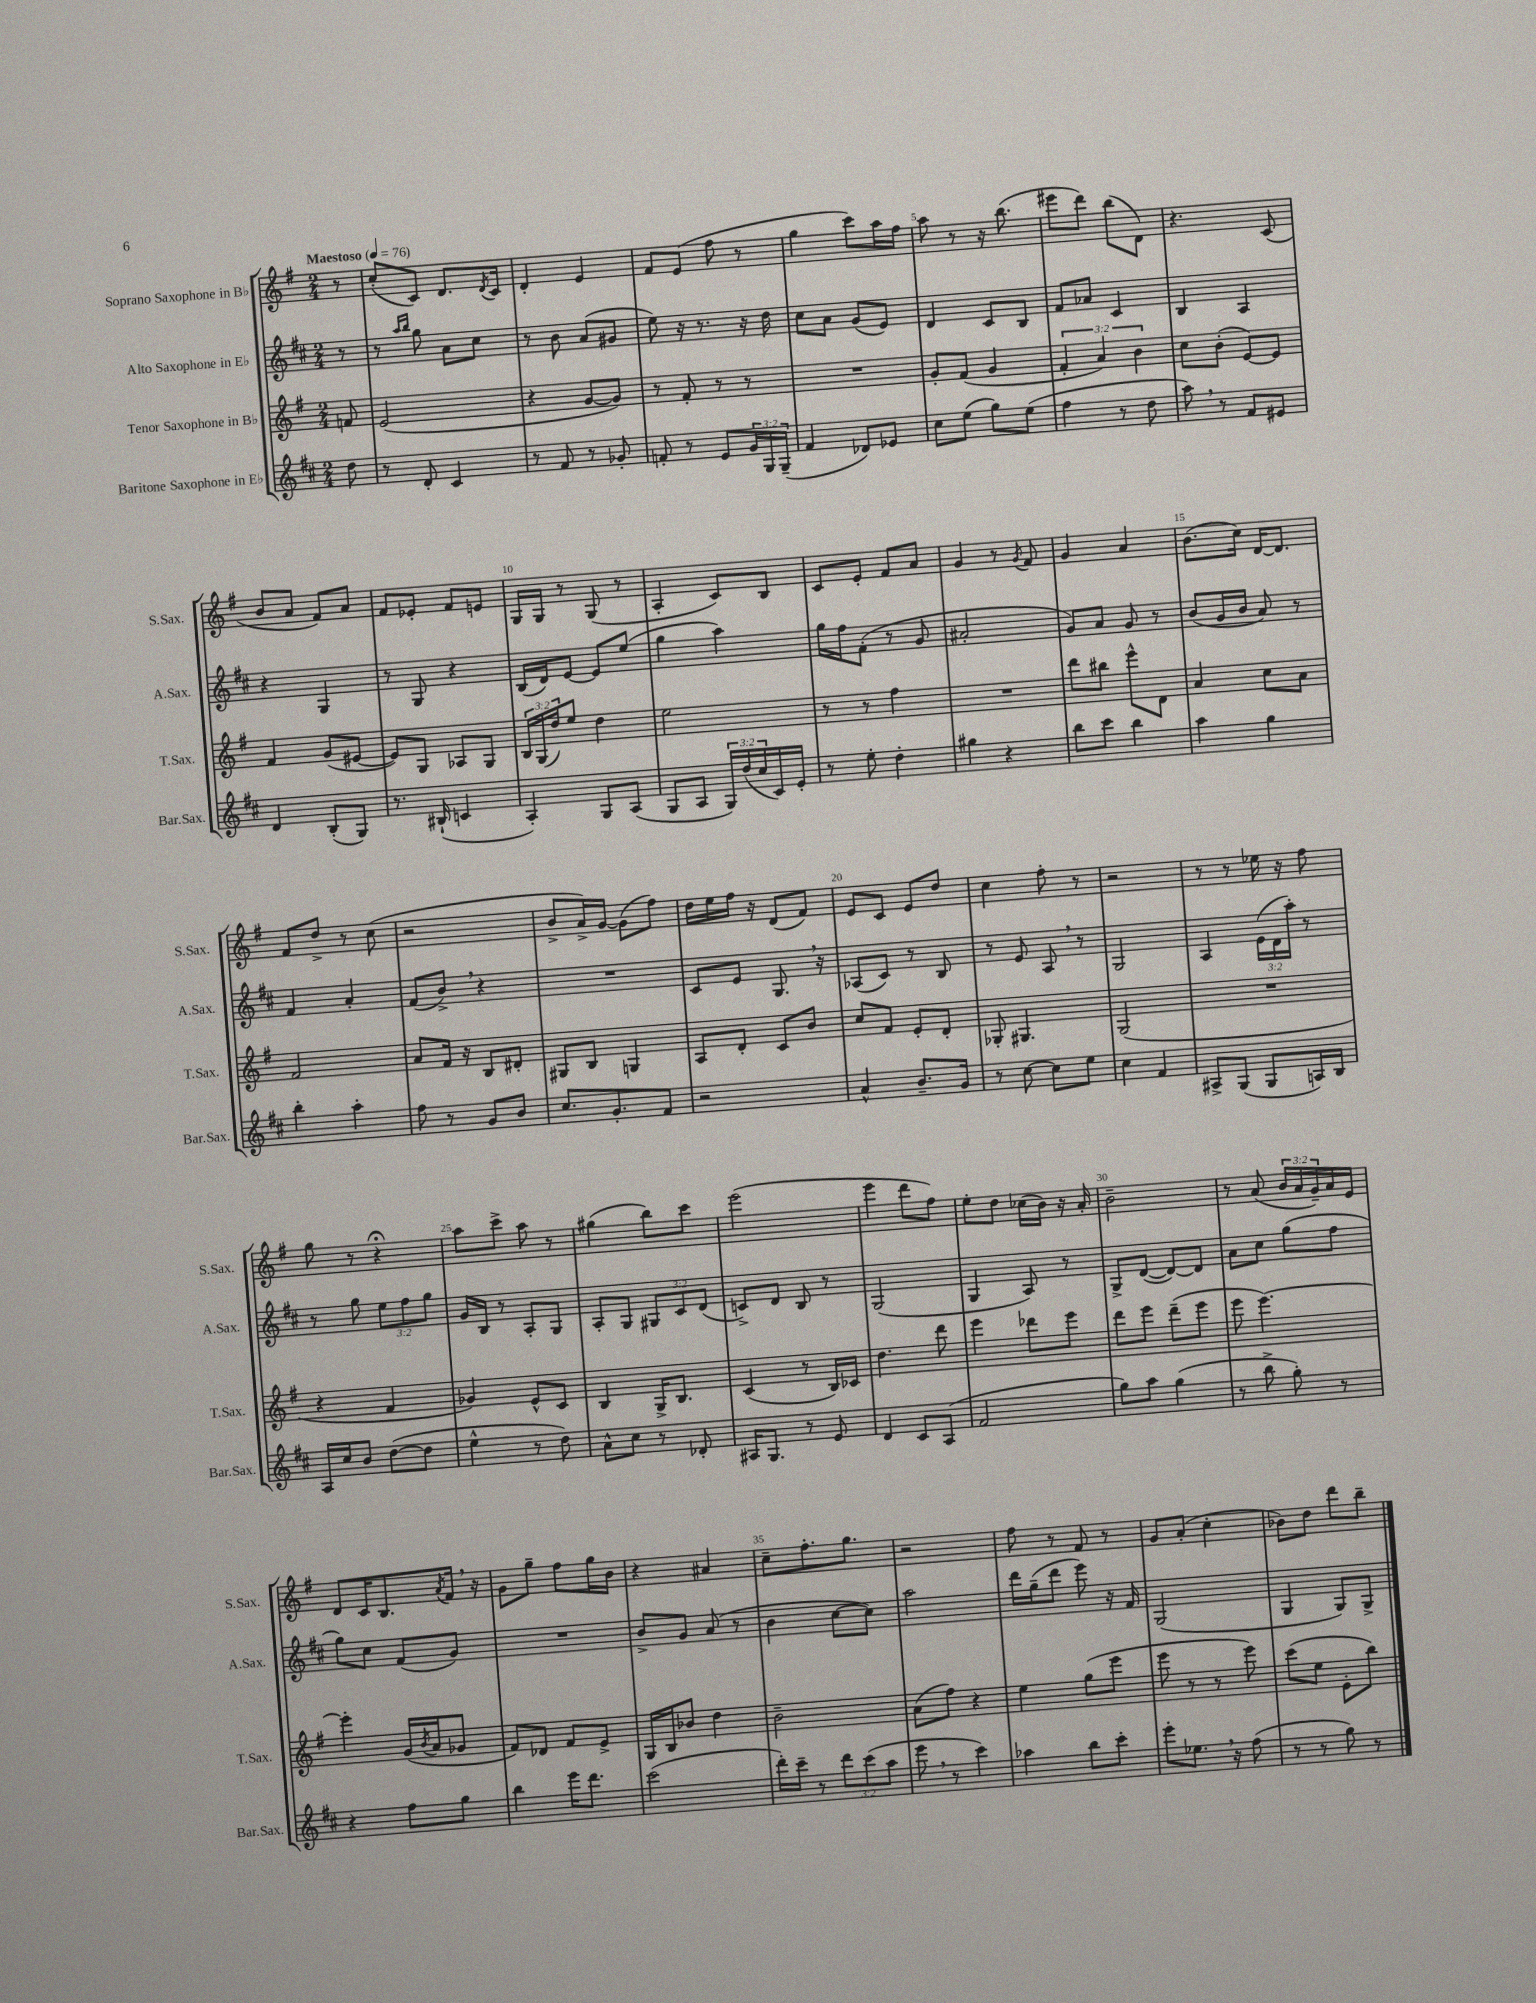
<<
\new StaffGroup <<
\new Staff = "s0" \with { instrumentName = "Soprano Saxophone in Bb" shortInstrumentName = "S.Sax." } {
    \clef treble \key g \major \numericTimeSignature \time 2/4 \override Staff.TupletNumber.text = #tuplet-number::calc-fraction-text \partial 8 \tempo "Maestoso" 4 = 76
    r8 |
    c''8-.( c'8) d'8. \acciaccatura { d'8 } c'16 |
    d'4-. e'4 |
    fis'8 e'8( fis''8 r8 |
    g''4 c'''8) a''16 fis''16 |
    a''8 r8 r16 b''8.( |
    eis'''8 d'''8) b''8( d'8) |
    r4. c'8( |
    b'8 a'8 fis'8) a'8 |
    fis'8 ees'8-. fis'8 e'8 |
    g16 g16 r8 g8( r8 |
    a4-. c'8) b8 |
    c'8 e'8-. fis'8 a'8 |
    g'4 r8 \acciaccatura { g'8 } fis'8 |
    g'4 a'4 |
    b'8.( c''16) d'16~ d'8. |
    fis'8 d''8-> r8 c''8( |
    r2 |
    b'8-> a'16->) g'16~ g'8( fis''8) |
    d''16 e''16 fis''16 r16 d'8( fis'8) |
    e'8 c'8 e'8 d''8 |
    c''4 fis''8-. r8 |
    r2 |
    r8 r8 ees''16 r16 fis''8 |
    g''8 r8 r4\fermata |
    a''8 c'''8-> a''8 r8 |
    gis''4( b''8) c'''8 |
    e'''2( |
    e'''4 d'''8 fis''8) |
    e''8-. d''8 ces''16( b'16) r16 a'16-. |
    b'2-- |
    r8 a'8( \tuplet 3/2 { b'16 a'16 g'16--) } a'16 e'16 |
    d'8 c'16 b8. \acciaccatura { a'8 } fis'16 \breathe r16 |
    g'8 g''8-- fis''8 g''16 b'16 |
    r4 ais'4 |
    c''8-- fis''8.-. g''8. |
    r2 |
    fis''8 r8 fis'8 r8 |
    g'8 a'8-.( c''4-. |
    bes'8) d''8 d'''8 b''8-- \bar "|." |
}
\new Staff = "s1" \with { instrumentName = "Alto Saxophone in Eb" shortInstrumentName = "A.Sax." } {
    \clef treble \key d \major \numericTimeSignature \time 2/4 \override Staff.TupletNumber.text = #tuplet-number::calc-fraction-text \partial 8
    r8 |
    r8 \grace { a''16 b''16 } g''8 a'8 cis''8 |
    r8 b'8 a'8( gis'8 |
    e''8) r16 r8. r16 d''16 |
    cis''8 a'8 g'8( e'8) |
    d'4 cis'8 b8 |
    fis'8 aes'8 cis'4 |
    b4 a4 |
    r4 g4 |
    r8 g8 r4 |
    b16( d'16) e'8~ e'8 e''8( |
    g''4 a''4) |
    g''16 fis''16 fis'8-.( r8 g'8 |
    ais'2-. |
    g'8) a'8 g'8 r8 |
    b'8( g'16 b'16 a'8) r8 |
    fis'4 a'4-. |
    fis'8( b'8->) \breathe r4 |
    R2 |
    cis'8 e'8 g8. \breathe r16 |
    aes8( cis'8) r8 b8 |
    r8 e'8 a8 \breathe r8 |
    g2 |
    a4 \tuplet 3/2 { e'16( d'16 a''16-.) } r8 |
    r8 g''8 \tuplet 3/2 { e''8 fis''8 g''8 } |
    g'16 b16 r8 a8-. g8 |
    a8-. g8 \tuplet 3/2 { gis8 cis'8 d'8( } |
    c'8->) d'8 b8 r8 |
    g2( |
    g4 a8) r8 |
    g8-> d'8~( d'8~) d'8 |
    a'8 cis''8 g''8( fis''8 |
    g''8) cis''8 fis'8( g'8) |
    R2 |
    b'8-> g'8 a'8( r8 |
    b'4 cis''8~ cis''8) |
    a''2 |
    d'''16 g''16--( d'''8 e'''8) r16 fis'16 |
    g2( |
    g4 g8) g8-> \bar "|." |
}
\new Staff = "s2" \with { instrumentName = "Tenor Saxophone in Bb" shortInstrumentName = "T.Sax." } {
    \clef treble \key g \major \numericTimeSignature \time 2/4 \override Staff.TupletNumber.text = #tuplet-number::calc-fraction-text \partial 8
    f'8 |
    e'2( |
    r4 g'8~ g'8) |
    r8 fis'8-. r8 r8 |
    R2 |
    g'8-. fis'8( g'4 |
    \tuplet 3/2 { fis'4-. a'4) b'4 } |
    c''8 b'8-.( e'8~) e'8 |
    fis'4 g'8( eis'8~ |
    eis'8) g8 aes8 g8 |
    \tuplet 3/2 { b16 g16( d''16) } e''8 d''4 |
    e''2 |
    r8 r8 fis''4 |
    R2 |
    d'''8 bis''8 e'''8-^ d'8 |
    a'4 c''8 a'8 |
    fis'2 |
    a'8 fis'16 r16 b8 dis'8-. |
    gis8 b8 g4 |
    a8 d'8-. c'8 b'8 |
    c''8 fis'8 e'8-. d'8-. |
    ges8-. gis4. |
    g2( |
    R2 |
    r4 fis'4 |
    ges'4) e'8-^ c'8 |
    b4 g16-> b8. |
    c'4( r8 b16) ces'16 |
    d''4. d'''8 |
    e'''4 des'''8 e'''8 |
    d'''8 e'''8 d'''8--( e'''8 |
    e'''8 e'''4.~) |
    e'''4-. g'16( \acciaccatura { b'8 } a'16 ges'8 |
    fis'8) des'8 fis'8 e'8-> |
    g16 b16 bes'8 d''4 |
    b'2-- |
    a'8( fis''8) r4 |
    e''4 g''8( e'''8 |
    e'''8 r8 r8 e'''8) |
    c'''8( e''8 e'8-. b''8) \bar "|." |
}
\new Staff = "s3" \with { instrumentName = "Baritone Saxophone in Eb" shortInstrumentName = "Bar.Sax." } {
    \clef treble \key d \major \numericTimeSignature \time 2/4 \override Staff.TupletNumber.text = #tuplet-number::calc-fraction-text \partial 8
    d''8 |
    r8 d'8-. cis'4 |
    r8 fis'8 r8 ges'8-. |
    f'8-. r8 e'8 \tuplet 3/2 { g'16 g16 g16--( } |
    fis'4 des'8) ees'8 |
    cis''8 e''8( g''8) e''8( |
    fis''4 r8 d''8 |
    a''8) \breathe r8 fis'8 eis'8 |
    d'4 b8-.( g8) |
    r8. bis16-!( c'4 |
    a4-.) g8 a8( |
    g8 a8 \tuplet 3/2 { g16) d''16( cis''16 } cis'16) e'16-. |
    r8 e''8-. d''4-. |
    gis''4 r4 |
    b''8 cis'''8 b''4 |
    a''4 g''4 |
    b''4-. a''4-. |
    fis''8 r8 g'8 b'8 |
    cis''8. g'8.-. fis'8 |
    r2 |
    a'4-^ b'8.-- g'16 |
    r8 cis''8~ cis''8 e''8 |
    cis''4 fis'4 |
    ais8-> g8( g8 a16) b16 |
    a16 cis''16 b'8 d''8~( d''8 |
    e''4-^ r8 d''8) |
    a'8-^ cis''8 r8 des'8-. |
    ais16 g8. r8 e'8 |
    d'4 cis'8 a8( |
    fis'2 |
    g''8) a''8 g''4( |
    r8 b''8-> g''8-.) r8 |
    r4 fis''8 g''8 |
    b''4 e'''16 d'''8. |
    cis'''2( |
    d'''16-.) cis'''16-- r8 \tuplet 3/2 { d'''8 cis'''8( a''8 } |
    e'''8 \breathe r8 cis'''4) |
    aes''4 b''8 cis'''8-. |
    e'''8-. ees''8. \breathe r16 fis''8( |
    r8 r8 g''8) r8 \bar "|." |
}
>>
>>
\layout { \context { \Score \override BarNumber.break-visibility = ##(#f #t #t) barNumberVisibility = #(every-nth-bar-number-visible 5) } }
